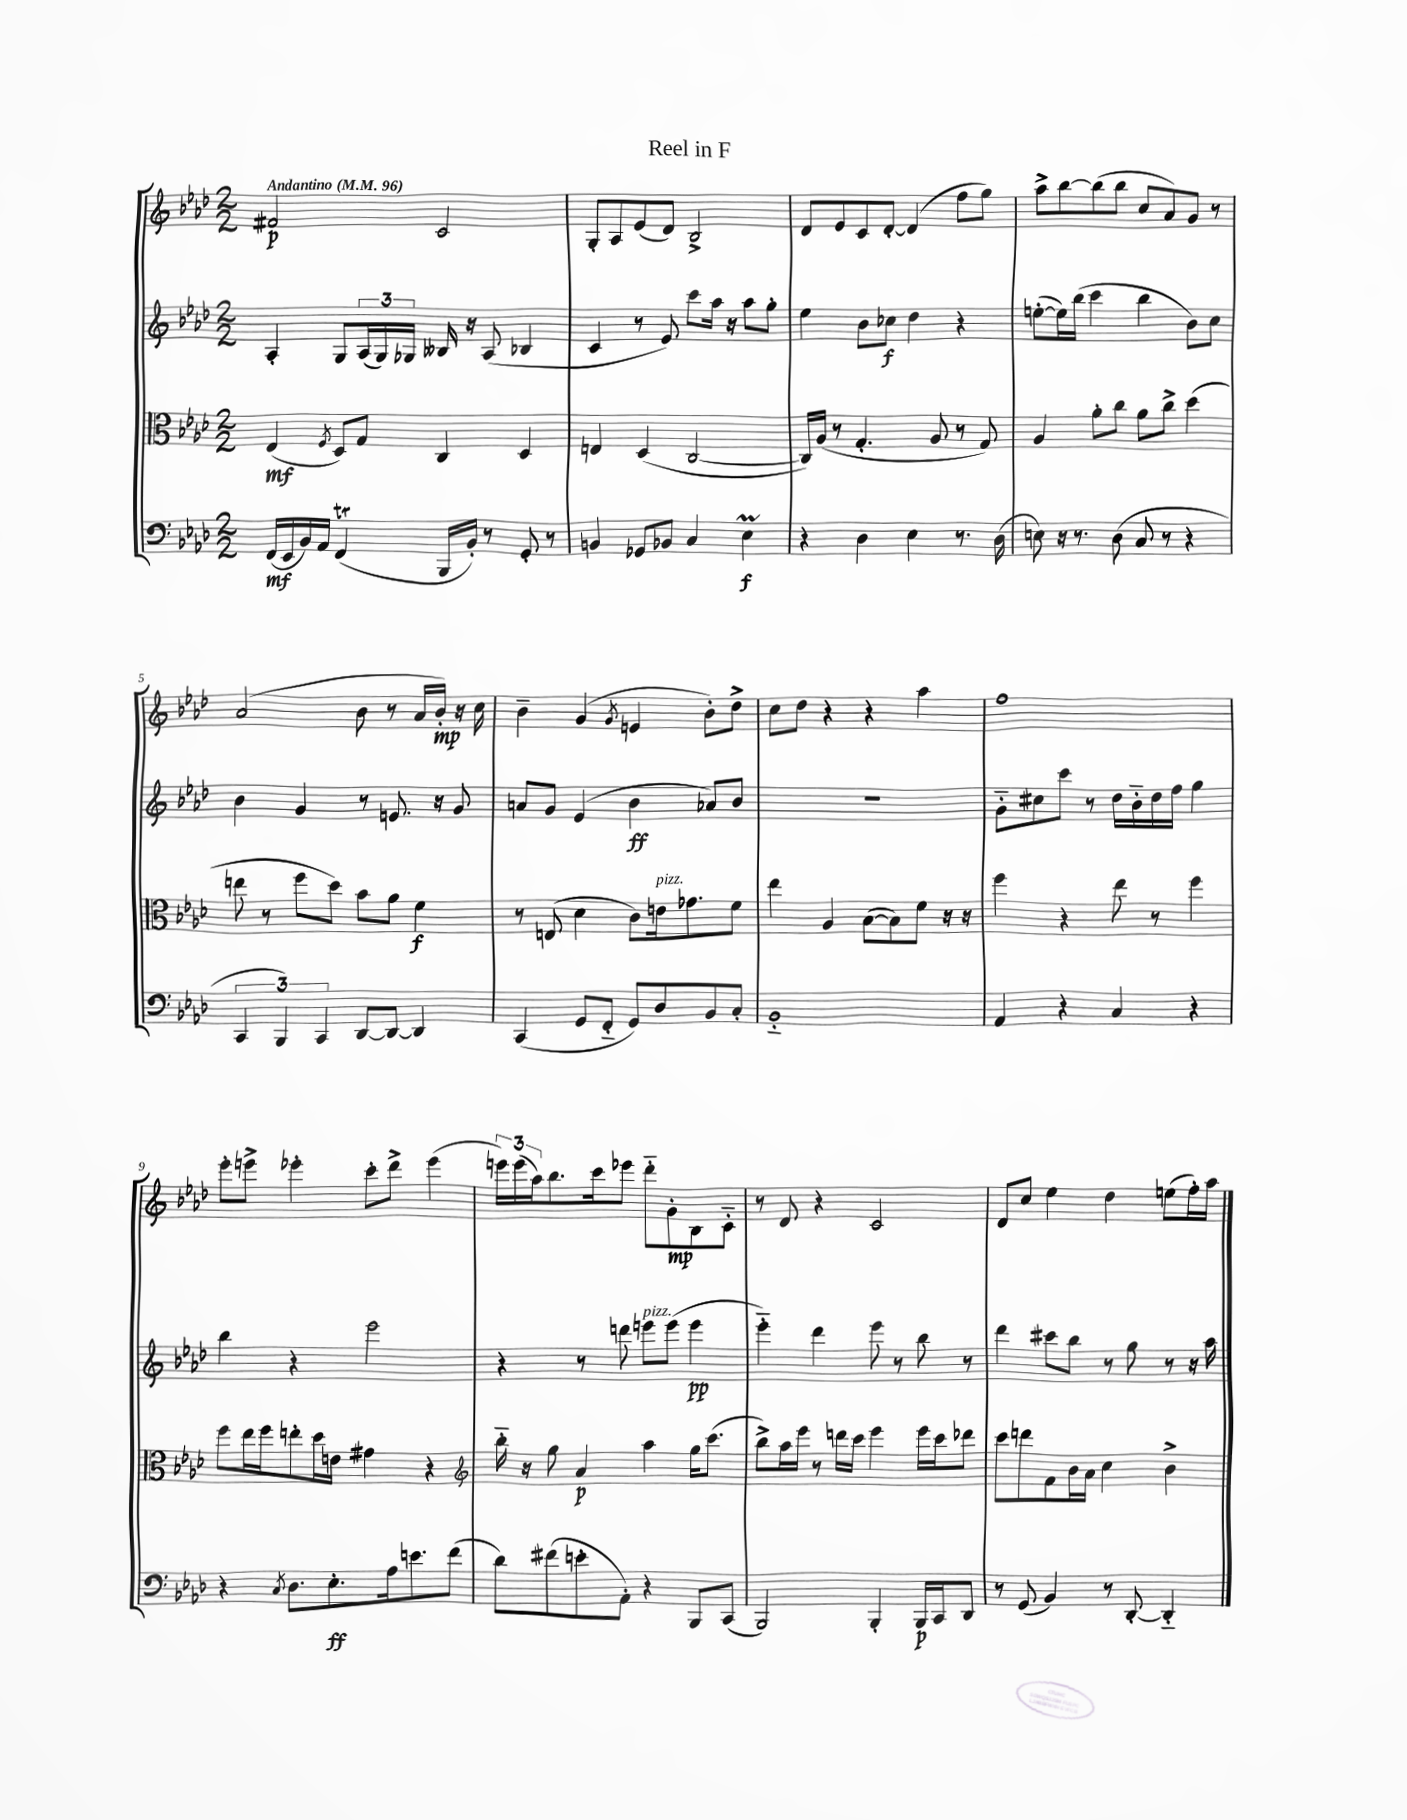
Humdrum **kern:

**kern	**dynam	**kern	**dynam	**kern	**dynam	**kern	**dynam
*part4	*part4	*part3	*part3	*part2	*part2	*part1	*part1
*staff4	*staff4	*staff3	*staff3	*staff2	*staff2	*staff1	*staff1
*clefF4	*	*clefC3	*	*clefG2	*	*clefG2	*
*k[b-e-a-d-]	*	*k[b-e-a-d-]	*	*k[b-e-a-d-]	*	*k[b-e-a-d-]	*
*M2/2	*	*M2/2	*	*M2/2	*	*M2/2	*
*MM96	*	*MM96	*	*MM96	*	*MM96	*
=1	=1	=1	=1	=1	=1	=1	=1
!	!	!	!	!	!	!LO:TX:a:B:t=Andantino	!
(16FF/LL	mf	(4E-/	mf	4A-'/	.	2f#X/	p
16EE-/	.	.	.	.	.	.	.
16BB-/)	.	.	.	.	.	.	.
16AA-/JJ	.	.	.	.	.	.	.
.	.	8qF/	.	.	.	.	.
(4FFT/	.	8D-/L)	.	8G/L	.	.	.
.	.	8G/J	.	(24A-/L	.	.	.
.	.	.	.	24G/)	.	.	.
.	.	.	.	24G-X/JJ	.	.	.
16BBB-/LL	.	4C/	.	16B--X/	.	2c/	.
16BB-'/JJ)	.	.	.	16r	.	.	.
8r	.	.	.	(8A-/	.	.	.
8GG'/	.	4D-/	.	4B-X/	.	.	.
8r	.	.	.	.	.	.	.
=2	=2	=2	=2	=2	=2	=2	=2
4BBn/	.	4En/	.	4c/	.	8G'/L	.
.	.	.	.	.	.	8A-/	.
8GG-X/L	.	(4D-/	.	8r	.	(8e-/	.
8BB-X/J	.	.	.	8e-/)	.	8d-/J)	.
4C/	.	[2C/	.	8ccc\L	.	2B-^/	.
.	.	.	.	16aa-\Jk	.	.	.
.	.	.	.	16r	.	.	.
4E-M\	f	.	.	8aa-\L	.	.	.
.	.	.	.	8gg'\J	.	.	.
=3	=3	=3	=3	=3	=3	=3	=3
4r	.	16C/LL])	.	4ee-\	.	8d-/L	.
.	.	(16A-/JJ	.	.	.	.	.
.	.	8r	.	.	.	8e-/	.
4D-\	.	4.G'/	.	8b-\L	.	8c/	.
.	.	.	.	8cc-X\J	f	[8d-'/J	.
4E-\	.	.	.	4dd-\	.	(4d-/]	.
.	.	8A-/	.	.	.	.	.
8.r	.	8r	.	4r	.	8ff\L	.
.	.	8G/)	.	.	.	8gg\J)	.
(16D-\	.	.	.	.	.	.	.
=4	=4	=4	=4	=4	=4	=4	=4
8En\)	.	4A-/	.	([8een'\L	.	8aa-^\L	.
16r	.	.	.	16ee\L])	.	[8bb-\	.
8.r	.	.	.	(16bb-\JJ	.	.	.
.	.	8a-'\L	.	4ccc\	.	(8bb-\]	.
(8D-\	.	8cc\J	.	.	.	8bb-\J	.
8C/	.	8a-\L	.	4bb-\	.	8cc/L	.
8r	.	8cc^\J	.	.	.	8a-/)	.
4r	.	(4dd-\	.	8b-\L)	.	8g/J	.
.	.	.	.	8cc\J	.	8r	.
!!LO:LB:g=z
=5	=5	=5	=5	=5	=5	=5	=5
6CC/	.	8een\	.	4b-\	.	(2a-/	.
.	.	8r	.	.	.	.	.
6BBB-/)	.	.	.	.	.	.	.
.	.	8ff\L	.	4g/	.	.	.
6CC/	.	.	.	.	.	.	.
.	.	8dd-\J)	.	.	.	.	.
[8DD-/L	.	8b-\L	.	8r	.	8b-\	.
8DD-/J_	.	8a-\J	.	8.en/	.	8r	.
4DD-/]	.	4f\	f	.	.	16a-/LL	.
.	.	.	.	16r	.	16b-'/JJ)	mp
.	.	.	.	8g/	.	16r	.
.	.	.	.	.	.	16cc\	.
=6	=6	=6	=6	=6	=6	=6	=6
(4CC/	.	8r	.	8an/L	.	4b-~\	.
.	.	(8En/	.	8g/J	.	.	.
8GG/L	.	4d-\	.	(4e-/	.	(4g/	.
8FF/J	.	.	.	.	.	.	.
.	.	.	.	.	.	8qg/	.
8GG/L)	.	8c\L)	.	4b-\	ff	4en/	.
!	!	!LO:TX:a:i:t=pizz.	!	!	!	!	!
8D-/	.	16en\k	.	.	.	.	.
.	.	8.g-X\	.	.	.	.	.
8BB-/	.	.	.	8a-X/L)	.	8b-'\L)	.
8C'/J	.	8f\J	.	8b-/J	.	8dd-^\J	.
=7	=7	=7	=7	=7	=7	=7	=7
1BB-	.	4ee-\	.	1r	.	8cc\L	.
.	.	.	.	.	.	8dd-\J	.
.	.	4A-/	.	.	.	4r	.
.	.	([8B-\L	.	.	.	4r	.
.	.	8B-\])	.	.	.	.	.
.	.	8f\J	.	.	.	4aa-\	.
.	.	16r	.	.	.	.	.
.	.	16r	.	.	.	.	.
=8	=8	=8	=8	=8	=8	=8	=8
4AA-/	.	4ff\	.	8g\L	.	1ff	.
.	.	.	.	8cc#X\	.	.	.
4r	.	4r	.	8ccc\J	.	.	.
.	.	.	.	8r	.	.	.
4C/	.	8ee-\	.	16dd-\LL	.	.	.
.	.	.	.	16b-\	.	.	.
.	.	8r	.	16dd-\	.	.	.
.	.	.	.	16ff\JJ	.	.	.
4r	.	4ff\	.	4gg\	.	.	.
!!LO:LB:g=z
=9	=9	=9	=9	=9	=9	=9	=9
4r	.	8ff\L	.	4bb-\	.	8eee-'\L	.
.	.	16ee-\L	.	.	.	8eeen^\J	.
.	.	16ff\J	.	.	.	.	.
8qC/	.	.	.	.	.	.	.
8.D-\L	.	8een'\	.	4r	.	4eee-X'\	.
.	.	16dd-\L	.	.	.	.	.
8.E-'\	ff	16en\JJ	.	.	.	.	.
.	.	4g#X\	.	2eee-\	.	8ccc'\L	.
16A-\k	.	.	.	.	.	8ddd-^\J	.
8.en\	.	.	.	.	.	.	.
.	.	4r	.	.	.	(4eee-\	.
(8f\J	.	.	.	.	.	.	.
=10	=10	=10	=10	=10	=10	=10	=10
*	*	*clefG2	*	*	*	*	*
8d-\L)	.	16bb-\	.	4r	.	24eeen\LL)	.
.	.	.	.	.	.	(24eee\	.
.	.	16r	.	.	.	.	.
.	.	.	.	.	.	24aa-\J)	.
(8f#X\	.	8gg\	.	.	.	8.bb-\	.
8en'\	.	4a-/	p	8r	.	.	.
.	.	.	.	.	.	16ccc\k	.
8AA-'\J)	.	.	.	8dddn\	.	8eee-X\J	.
!	!	!	!	!LO:TX:a:i:t=pizz.	!	!	!
4r	.	4aa-\	.	8eeen\L	.	8ddd-\L	.
.	.	.	.	(8eee\J	.	8g'\	mp
8BBB-/L	.	16gg\KL	.	4eee\	pp	8B-\	.
.	.	(8.ccc\J	.	.	.	.	.
(8CC/J	.	.	.	.	.	8c\J	.
=11	=11	=11	=11	=11	=11	=11	=11
2BBB-/)	.	8bb-^\L)	.	4eee-\)	.	8r	.
.	.	16aa-\L	.	.	.	8d-/	.
.	.	16eee-\JJ	.	.	.	.	.
.	.	8r	.	4ddd-\	.	4r	.
.	.	16dddn\LL	.	.	.	.	.
.	.	16ccc\JJ	.	.	.	.	.
4BBB-'/	.	4eee-\	.	8eee-\	.	2c/	.
.	.	.	.	8r	.	.	.
16BBB-/LL	p	16eee-\LL	.	8bb-\	.	.	.
16CC/J	.	16ccc\J	.	.	.	.	.
8DD-/J	.	8ddd-X\J	.	8r	.	.	.
=12	=12	=12	=12	=12	=12	=12	=12
8r	.	8ccc\L	.	4ddd-\	.	8d-/L	.
(8GG/	.	8dddn\	.	.	.	8cc/J	.
4BB-/)	.	8f\	.	8ccc#X\L	.	4ee-\	.
.	.	16b-\L	.	8bb-\J	.	.	.
.	.	16a-\JJ	.	.	.	.	.
8r	.	4cc\	.	8r	.	4dd-\	.
[8DD-'/	.	.	.	8gg\	.	.	.
4DD-/]	.	4b-^\	.	8r	.	(8een\L	.
.	.	.	.	16r	.	16ff'\L)	.
.	.	.	.	16aa-\	.	16aa-\JJ	.
==	==	==	==	==	==	==	==
*-	*-	*-	*-	*-	*-	*-	*-
